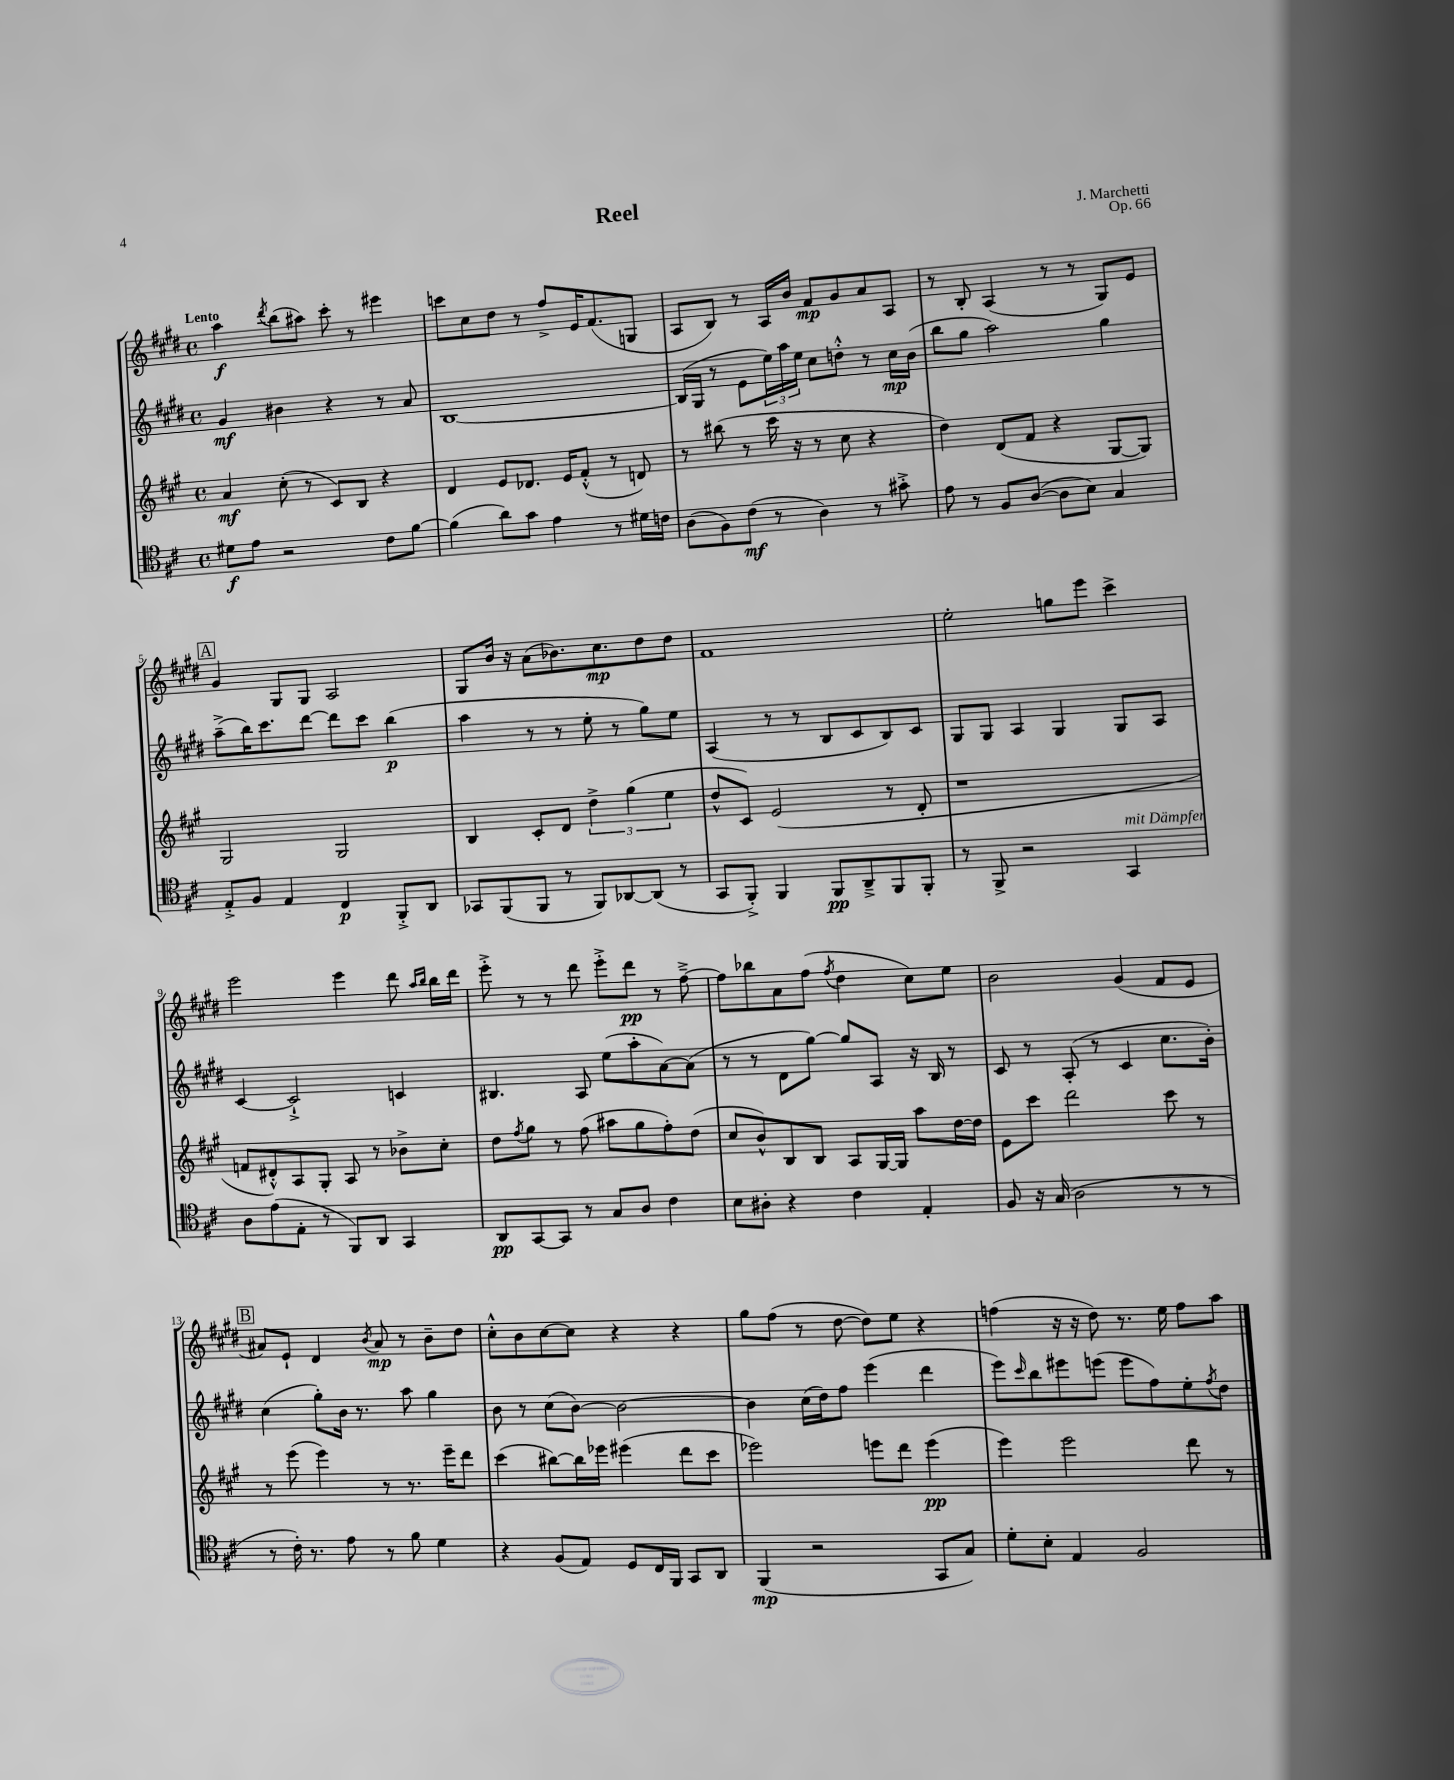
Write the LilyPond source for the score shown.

\header { title = "Reel" composer = "J. Marchetti" opus = "Op. 66" }
<<
\new StaffGroup <<
\new Staff = "s0" {
    \clef treble \key e \major \defaultTimeSignature \time 4/4 \tempo "Lento"
    a''4\f \acciaccatura { dis'''8 } b''8( ais''8) cis'''8-. r8 eis'''4 |
    c'''8 cis''8 dis''8 r8 fis''8-> e'16 fis'8.( g8 |
    a8 b8) r8 a16 b'16 fis'8\mp gis'8 a'8 a8 |
    r8 b8-. a4( r8 r8 gis8) e'8 |
    \mark \markup { \box "A" } gis'4 gis8 gis8 a2 |
    gis8 b'16 r16 a'8( bes'8.) cis''8.\mp dis''8 dis''8 |
    fis'1 |
    e''2-. g''8 e'''8 cis'''4-> |
    e'''2 e'''4 dis'''8 \grace { a''16 b''16 } b''16 dis'''16 |
    e'''8-.-> r8 r8 dis'''8 e'''8-.-> dis'''8\pp r8 fis''8~---> |
    fis''8 bes''8 a'8 fis''8( \acciaccatura { fis''8 } dis''4 cis''8) e''8 |
    b'2 gis'4( fis'8 e'8 |
    \mark \markup { \box "B" } ais'8) e'8-! dis'4 \acciaccatura { b'8 } ais'8\mp r8 b'8-- dis''8 |
    cis''8-.-^ b'8 cis''8~ cis''8 r4 r4 |
    gis''8 fis''8( r8 dis''8~ dis''8) e''8 r4 |
    f''4( r16 r16 dis''8) r8. e''16 f''8 a''8 \bar "|." |
}
\new Staff = "s1" {
    \clef treble \key e \major \defaultTimeSignature \time 4/4
    gis'4\mf bis'4 r4 r8 a'8 |
    b1~ |
    b16( gis16 r8 e'8 \tuplet 3/2 { e''16) a''16 e''16 } cis''8 d''8-.-^ r8 cis''16\mp b'16( |
    b''8 gis''8 a''2) gis''4 |
    \mark \markup { \box "A" } a''8--->( b''16) cis'''8. dis'''8~ dis'''8 cis'''8 b''4\p( |
    a''4 r8 r8 e''8-. r8 gis''8) e''8 |
    a4( r8 r8 b8 cis'8 b8) cis'8 |
    gis8 gis8 a4 gis4 gis8 a8 |
    cis'4~ cis'2-!-> c'4 |
    bis4. a8 e''8( a''8-. a'8~) a'8( |
    r8 r8 dis'8 gis''8~) gis''8 a8 r16 b16 r8 |
    cis'8 r8 a8-.( r8 cis'4 cis''8. b'16-.) |
    \mark \markup { \box "B" } cis''4( gis''8-.) b'16 r8. a''8 gis''4 |
    b'8 r8 cis''8( b'8~) b'2~ |
    b'4 cis''16( dis''16) fis''8 e'''4( dis'''4 |
    e'''8) \grace { cis'''16 } b''8 eis'''8 e'''8( e'''8 fis''8) e''8-. \acciaccatura { fis''8 } dis''8 \bar "|." |
}
\new Staff = "s2" {
    \clef treble \key a \major \defaultTimeSignature \time 4/4
    a'4\mf cis''8-.( r8 cis'8) b8 r4 |
    d'4 e'8 des'8. e'16 fis'8-.-^( r8 d'8) |
    r8 bis''8( r8 cis'''16 r16 r8 cis''8 r4 |
    d''4) d'8( fis'8 r4 gis8~ gis8) |
    \mark \markup { \box "A" } gis2 gis2 |
    b4 cis'8-. d'8 \tuplet 3/2 { d''4-> gis''4( e''4 } |
    d''8-^ cis'8) e'2( r8 d'8-. |
    r1 |
    f'8 dis'8-.-^) a8 gis8-. a8 r8 bes'8-> cis''8-. |
    d''8 \acciaccatura { fis''8 } gis''8 r8 fis''8( ais''8 gis''8 fis''8-.) d''8( |
    cis''8 b'8-^) b8 b8 a8 gis16~ gis16 a''8 d''16~ d''16 |
    e'8 cis'''8 d'''2 cis'''8 r8 |
    \mark \markup { \box "B" } r8 e'''8( e'''4) r8 r8. e'''16-- d'''8 |
    cis'''4( bis''8~) bis''16 ees'''16 eis'''4( d'''8 cis'''8 |
    ees'''2) e'''8 d'''8 e'''4\pp( |
    e'''4) e'''2 d'''8 r8 \bar "|." |
}
\new Staff = "s3" {
    \clef tenor \key d \major \defaultTimeSignature \time 4/4
    dis'8\f e'8 r2 cis'8 fis'8~ |
    fis'4( a'8) g'8 e'4 r8 dis'16 c'16 |
    a8( fis8) cis'8\mf( r8 a4) r8 gis'8-.-> |
    e'8 r8 fis8 a8~( a8 b8) g4 |
    \mark \markup { \box "A" } e8-.-> fis8 e4 cis4\p fis,8-.-> a,8 |
    ges,8 fis,8( fis,8 r8 fis,8) aes,8~ aes,8( r8 |
    g,8 fis,8-.->) fis,4 fis,8\pp a,8---> fis,8 fis,8-. |
    r8 fis,8-> r2 g,4^\markup { \italic "mit Dämpfer" } |
    a8 e'8( e8-. r8 fis,8) a,8 g,4 |
    a,8\pp g,8~ g,8 r8 g8 a8 cis'4 |
    b8 ais8-. r4 cis'4 e4-. |
    fis8 r16 g16( a2 r8 r8 |
    \mark \markup { \box "B" } r8 cis'16-.) r8. e'8 r8 fis'8 d'4 |
    r4 fis8( e8) d8 cis16 fis,16 g,8 a,8 |
    fis,4\mp( r2 g,8 g8) |
    d'8-. b8-. e4 fis2 \bar "|." |
}
>>
>>
